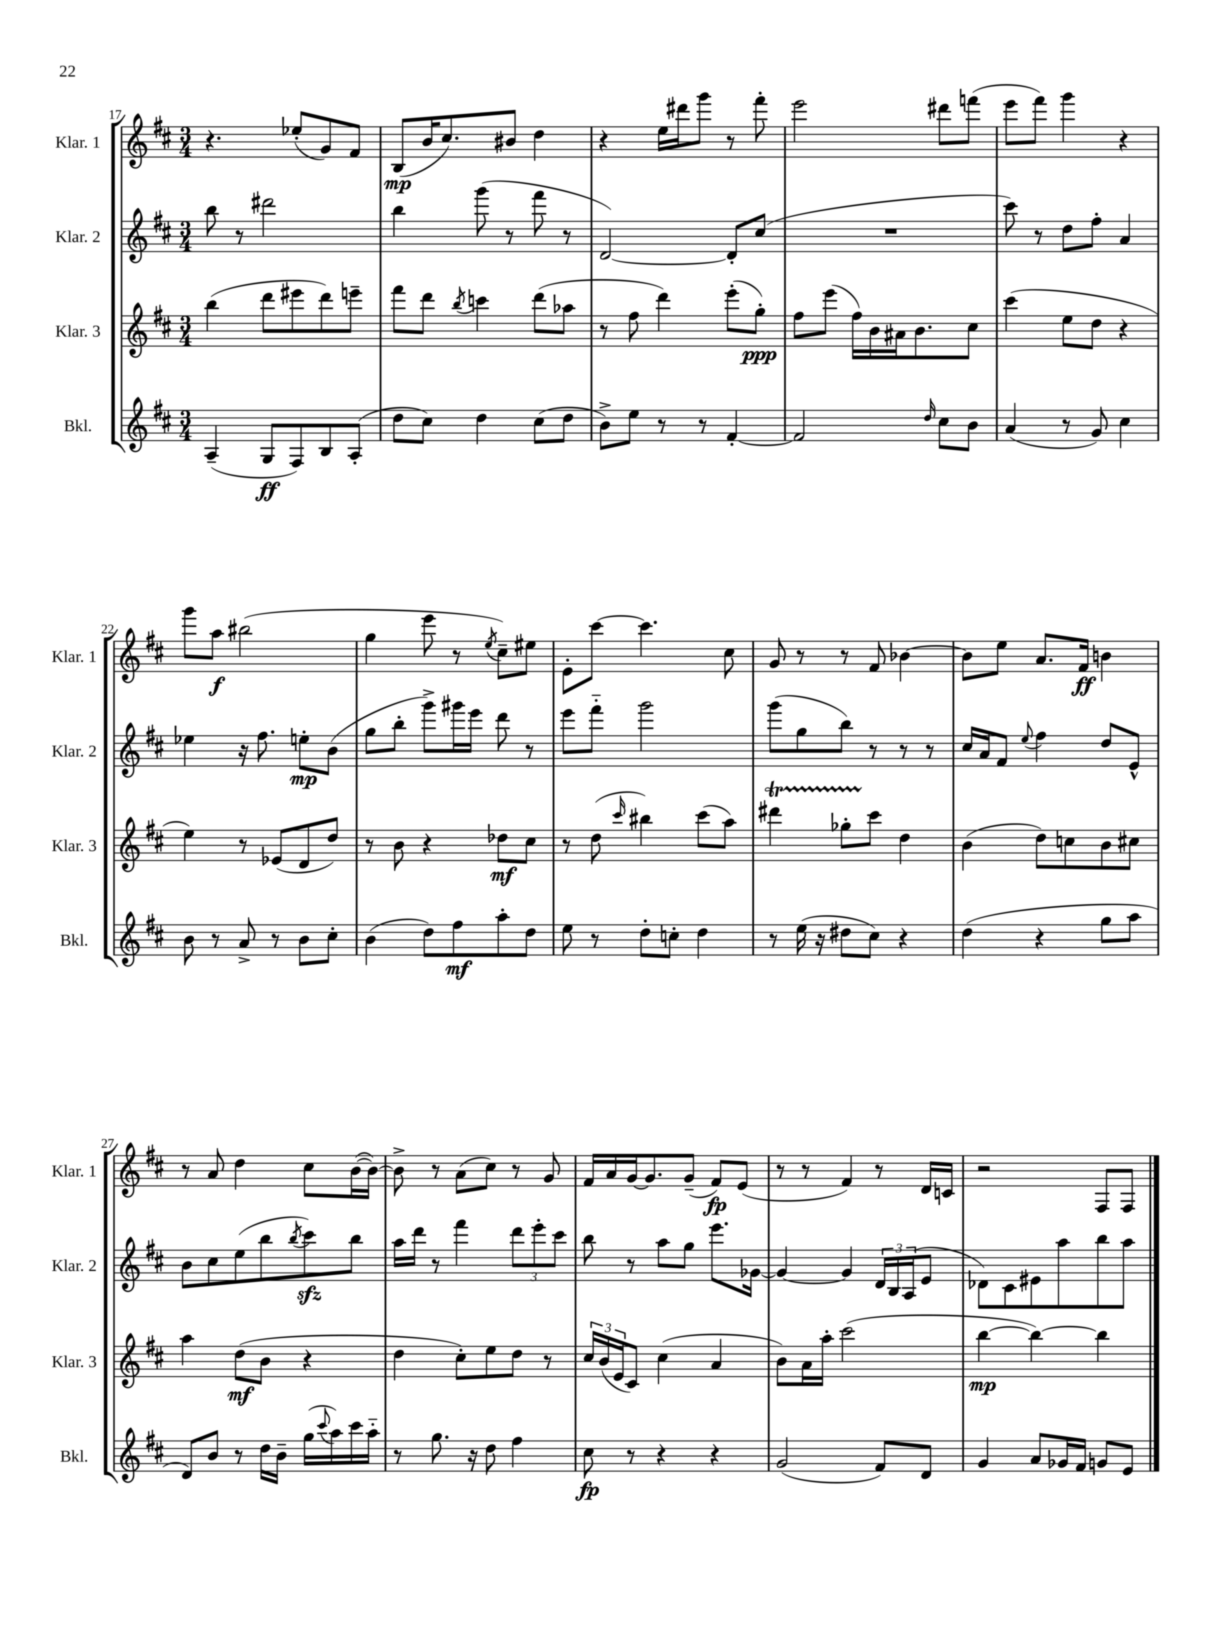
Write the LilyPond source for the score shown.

<<
\new StaffGroup <<
\new Staff = "s0" \with { instrumentName = "Klar. 1" shortInstrumentName = "Klar. 1" } {
    \clef treble \key d \major \numericTimeSignature \time 3/4
    r4. ees''8-.( g'8) fis'8 |
    b8\mp( b'16 cis''8.) bis'8 d''4 |
    r4 e''16 dis'''16 g'''8 r8 fis'''8-. |
    e'''2 dis'''8 f'''8( |
    e'''8 fis'''8) g'''4 r4 |
    g'''8 a''8\f bis''2( |
    g''4 e'''8 r8 \acciaccatura { e''8 } cis''8--) eis''8 |
    e'8-. cis'''8~ cis'''4. cis''8 |
    g'8 r8 r8 fis'8 bes'4~ |
    bes'8 e''8 a'8. fis'16\ff b'4 |
    r8 a'8 d''4 cis''8 b'16~( b'16~) |
    b'8-> r8 a'8( cis''8) r8 g'8 |
    fis'16 a'16 g'16~ g'8. g'8--( fis'8\fp) e'8( |
    r8 r8 fis'4) r8 d'16 c'16 |
    r2 fis8 fis8 \bar "|." |
}
\new Staff = "s1" \with { instrumentName = "Klar. 2" shortInstrumentName = "Klar. 2" } {
    \clef treble \key d \major \numericTimeSignature \time 3/4
    b''8 r8 dis'''2 |
    b''4 g'''8( r8 fis'''8 r8 |
    d'2~) d'8-. cis''8( |
    R2. |
    cis'''8) r8 d''8 fis''8-. a'4 |
    ees''4 r16 fis''8. e''8-.\mp b'8( |
    g''8 b''8-. g'''8->) gis'''16 e'''16 d'''8 r8 |
    e'''8 fis'''8-_ g'''2 |
    g'''8( g''8 b''8) r8 r8 r8 |
    cis''16 a'16 fis'8 \appoggiatura { e''8 } fis''4 d''8 e'8-^ |
    b'8 cis''8 e''8( b''8 \acciaccatura { b''8 } cis'''8\sfz) b''8 |
    a''16 d'''16 r8 fis'''4 \tuplet 3/2 { d'''8 e'''8-. cis'''8 } |
    b''8 r8 a''8 g''8 e'''8. ges'16~ |
    ges'4~ ges'4 \tuplet 3/2 { d'16 b16 a16( } e'8 |
    des'8) cis'8 eis'8 a''8 b''8 a''8 \bar "|." |
}
\new Staff = "s2" \with { instrumentName = "Klar. 3" shortInstrumentName = "Klar. 3" } {
    \clef treble \key d \major \numericTimeSignature \time 3/4
    b''4( d'''8 eis'''8 d'''8) e'''8-- |
    fis'''8 d'''8 \acciaccatura { b''8 } c'''4 d'''8( aes''8 |
    r8 fis''8 d'''4) e'''8-.( g''8-.\ppp) |
    fis''8 e'''8( fis''16) b'16 ais'16 b'8. cis''8 |
    cis'''4( e''8 d''8 r4 |
    e''4) r8 ees'8( d'8 d''8) |
    r8 b'8 r4 des''8\mf cis''8 |
    r8 d''8( \grace { cis'''16 } bis''4) cis'''8( a''8) |
    dis'''4\startTrillSpan ges''8-. cis'''8\stopTrillSpan d''4 |
    b'4( d''8) c''8 b'8 cis''8 |
    a''4 d''8\mf( b'8 r4 |
    d''4 cis''8-.) e''8 d''8 r8 |
    \tuplet 3/2 { cis''16 b'16( e'16 } cis'8) cis''4( a'4 |
    b'8) a'16 a''16-. cis'''2( |
    b''4~\mp b''4~) b''4 \bar "|." |
}
\new Staff = "s3" \with { instrumentName = "Bkl." shortInstrumentName = "Bkl." } {
    \clef treble \key d \major \numericTimeSignature \time 3/4
    a4--( g8\ff fis8) b8 a8-.( |
    d''8 cis''8) d''4 cis''8( d''8 |
    b'8->) e''8 r8 r8 fis'4~-. |
    fis'2 \grace { d''16 } cis''8 b'8 |
    a'4( r8 g'8) cis''4 |
    b'8 r8 a'8-> r8 b'8 cis''8-. |
    b'4( d''8) fis''8\mf a''8-. d''8 |
    e''8 r8 d''8-. c''8-. d''4 |
    r8 e''16( r16 dis''8 cis''8) r4 |
    d''4( r4 g''8 a''8 |
    d'8) b'8 r8 d''16 b'16-- g''16( \appoggiatura { cis'''8 } a''16) cis'''16 a''16-_ |
    r8 g''8. r16 d''8 fis''4 |
    cis''8\fp r8 r4 r4 |
    g'2( fis'8) d'8 |
    g'4 a'8 ges'16 fis'16 g'8 e'8 \bar "|." |
}
>>
>>
\layout { \context { \Score currentBarNumber = #17 } }
